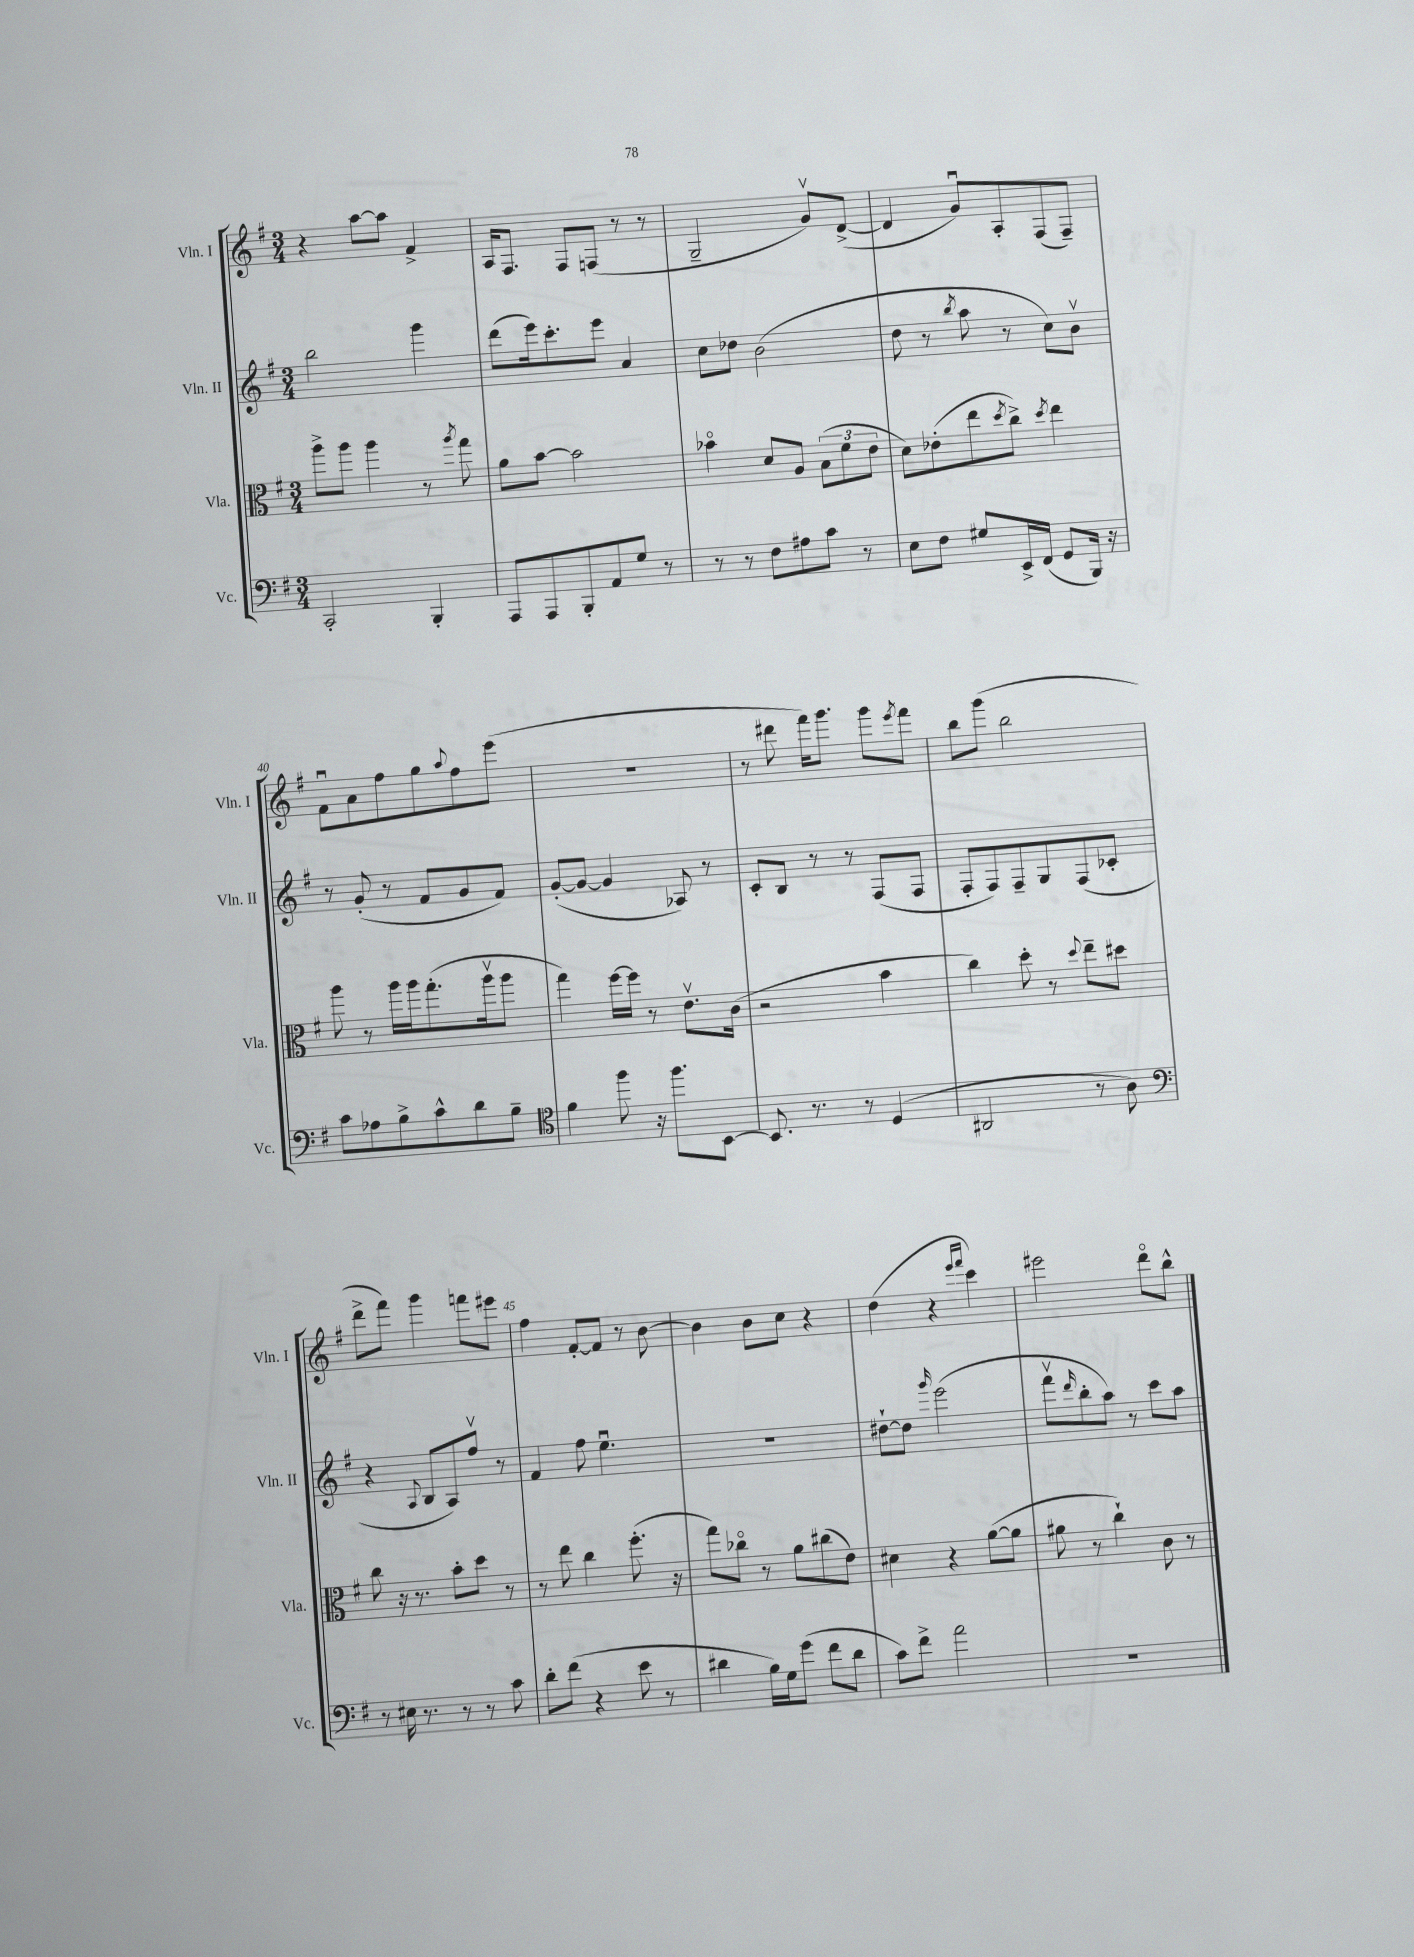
<<
\new StaffGroup <<
\new Staff = "s0" \with { instrumentName = "Vln. I" shortInstrumentName = "Vln. I" } {
    \clef treble \key g \major \numericTimeSignature \time 3/4
    r4 a''8~ a''8 fis'4-> |
    a16 fis8. fis8 f8( r8 r8 |
    g2-- g'8\upbow) d'8~->( |
    d'4 g'8\downbow) a8-. fis8( fis8--) |
    fis'8\downbow a'8 fis''8 g''8 \appoggiatura { a''8 } fis''8 e'''8( |
    R2. |
    r8 dis'''8 fis'''16) g'''8. g'''8 \acciaccatura { e'''8 } fis'''8 |
    b''8 g'''8( b''2 |
    d'''8-> fis'''8) g'''4 f'''8 eis'''8 |
    fis''4 fis'8~-. fis'8 r8 b'8~ |
    b'4 b'8 c''8 r4 |
    d''4( r4 \grace { e'''16 fis'''16 } c'''4) |
    eis'''2 d'''8\flageolet b''8-^ \bar "|." |
}
\new Staff = "s1" \with { instrumentName = "Vln. II" shortInstrumentName = "Vln. II" } {
    \clef treble \key g \major \numericTimeSignature \time 3/4
    b''2 g'''4 |
    d'''8( e'''16) c'''8.-. e'''8 a'4 |
    c''8 des''8 b'2( |
    d''8 r8 \acciaccatura { b''8 } a''8 r8 c''8) b'8\upbow |
    r8 g'8-.( r8 fis'8 g'8 fis'8) |
    g'8~-.( g'8~ g'4 aes8) r8 |
    c'8-. b8 r8 r8 fis8( fis8 |
    fis8-. fis8) fis8-- g8 fis8( ces'8-. |
    r4 \appoggiatura { a8 } b8 a8) fis''8\upbow r8 |
    fis'4 fis''8 e''4.\downbow |
    R2. |
    dis''8~-! dis''8 \grace { g'''16 } e'''2( |
    fis'''8\upbow \grace { d'''16 } b''8-. a''8) r8 c'''8 a''8 \bar "|." |
}
\new Staff = "s2" \with { instrumentName = "Vla." shortInstrumentName = "Vla." } {
    \clef alto \key g \major \numericTimeSignature \time 3/4
    a''8-> a''8 a''4 r8 \acciaccatura { a''8 } g''8 |
    a'8 b'8~ b'2 |
    bes'4\flageolet d'8 a8 \tuplet 3/2 { b8( fis'8 e'8 } |
    d'8) ees'8-.( e''8 \acciaccatura { d''8 } c''8->) \acciaccatura { d''8 } e''4 |
    a''8 r8 a''16 a''16 g''8.-.( a''16\upbow a''8 |
    g''4) fis''16~ fis''16 r8 e'8.\upbow c'16( |
    r2 b'4 |
    c''4) d''8-. r8 \appoggiatura { d''8 } e''8-- dis''8 |
    c''8 r16 r8. b'8-. d''8 r8 |
    r8 e''8 c''4 fis''8.-.( r16 |
    g''8) ces''8\flageolet r8 a'8 cis''8( e'8) |
    dis'4 r4 a'8~( a'8 |
    ais'8 r8 c''4-!) c'8 r8 \bar "|." |
}
\new Staff = "s3" \with { instrumentName = "Vc." shortInstrumentName = "Vc." } {
    \clef bass \key g \major \numericTimeSignature \time 3/4
    c,2-. b,,4-. |
    a,,8 a,,8 b,,8-. a,8 g8 r8 |
    r8 r8 fis8 ais8 c'8 r8 |
    e8 fis8 gis8 e,16-> fis,16( g,8 b,,16) r16 |
    c'8 aes8 b8-> c'8-^ d'8 b8-- |
    \clef tenor fis'4 fis''8 r16 fis''8. b,8~ |
    b,8. r8. r8 d4( |
    ais,2 r8 a8) |
    \clef bass r8 eis16 r8. r8 r8 c'8 |
    d'8-. fis'8( r4 e'8 r8 |
    dis'4 b16) g16 g'8( fis'8 dis'8 |
    c'8) fis'8-> a'2 |
    R2. \bar "|." |
}
>>
>>
\layout { \context { \Score currentBarNumber = #36 \override BarNumber.break-visibility = ##(#f #t #t) barNumberVisibility = #(every-nth-bar-number-visible 5) } }
